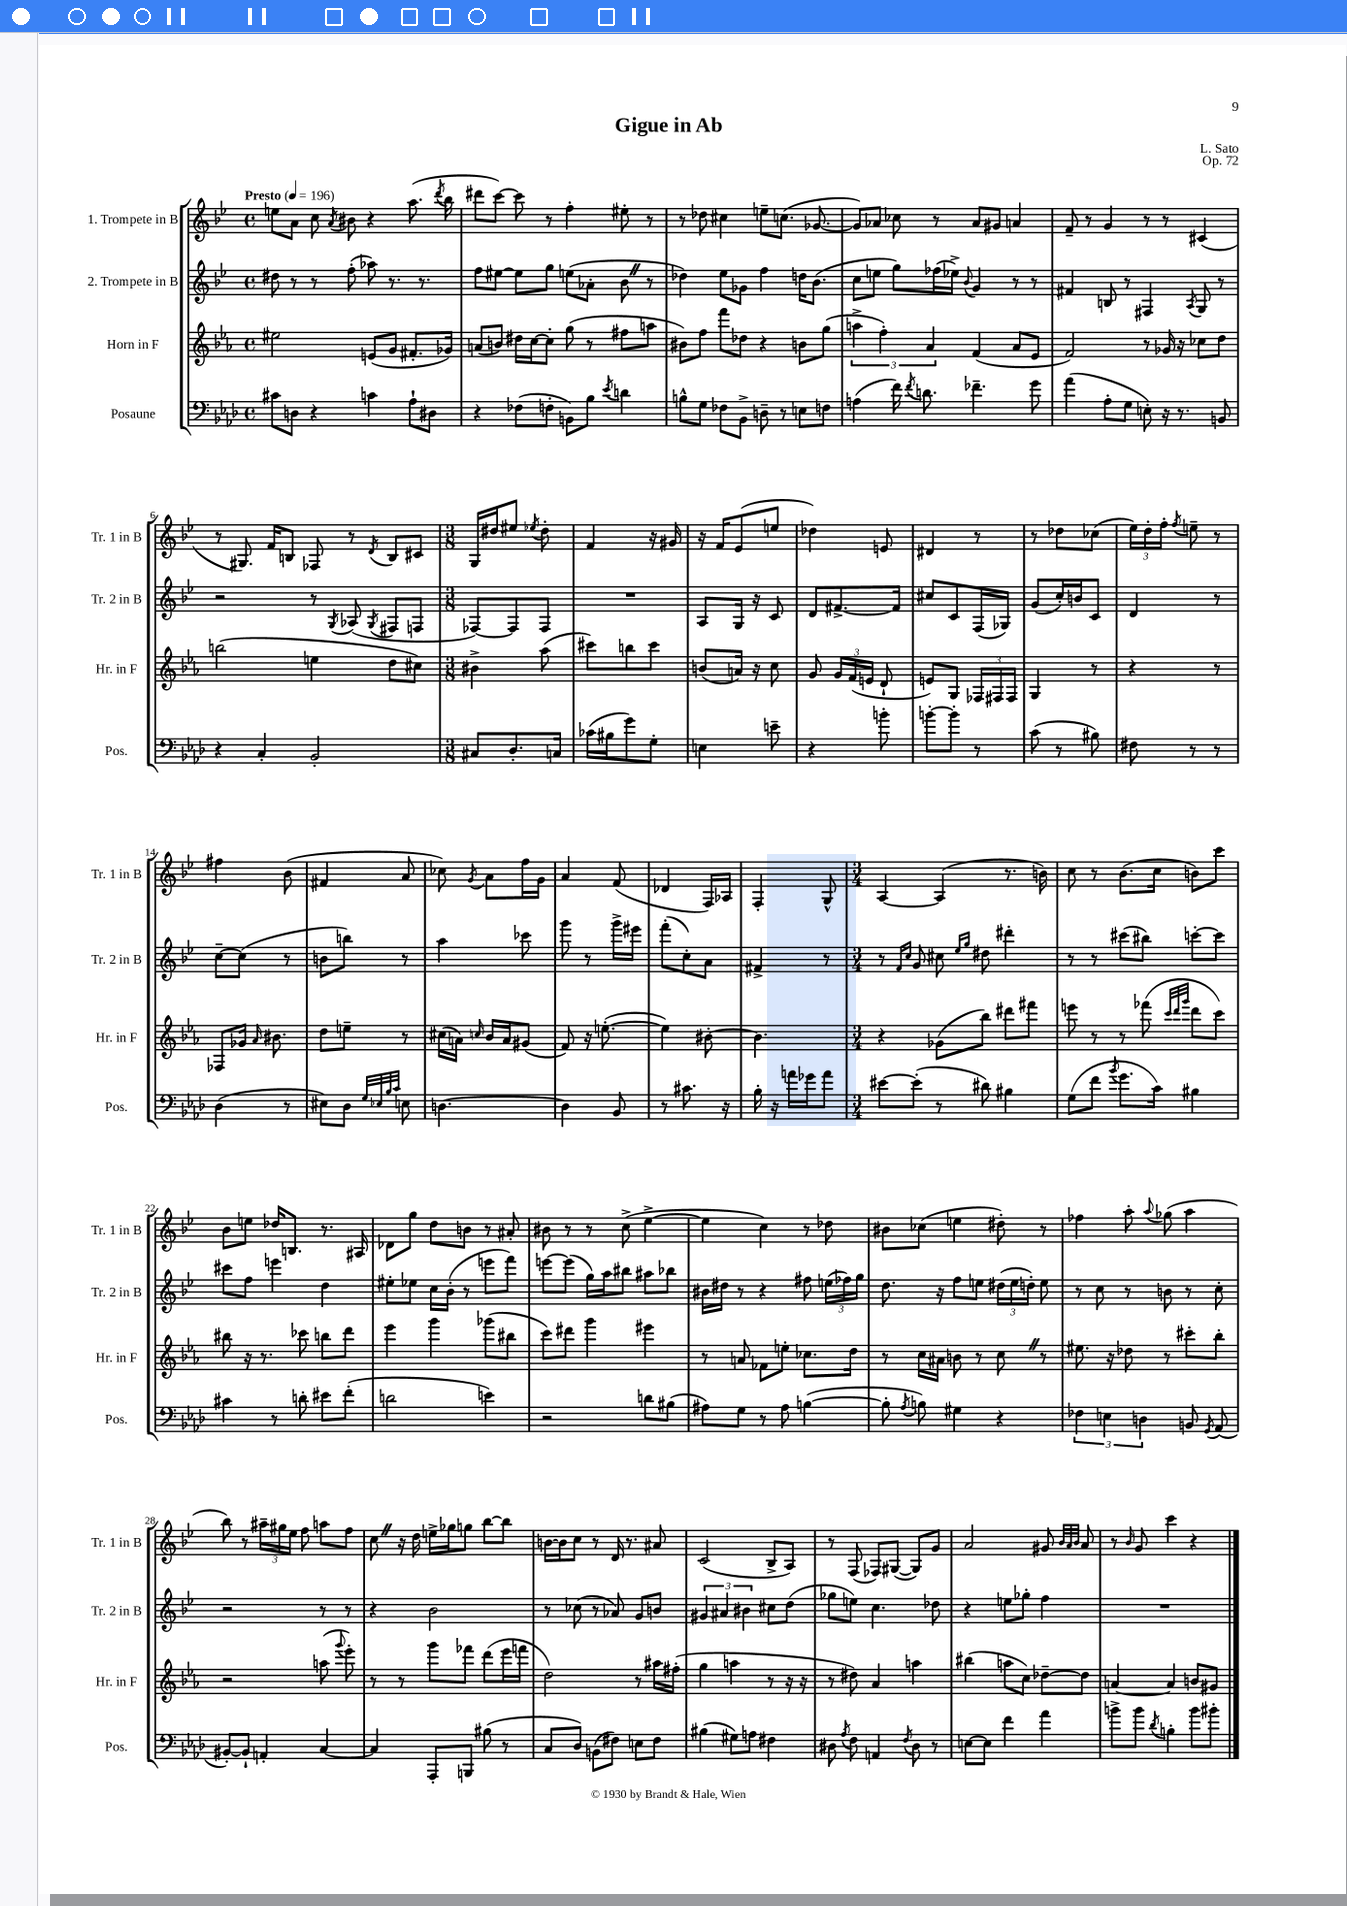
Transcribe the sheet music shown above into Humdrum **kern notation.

**kern	**kern	**kern	**kern
*staff4	*staff3	*staff2	*staff1
*clefF4	*clefG2	*clefG2	*clefG2
*k[b-e-a-d-]	*k[b-e-a-]	*k[b-e-]	*k[b-e-]
*M4/4	*M4/4	*M4/4	*M4/4
*met(c)	*met(c)	*met(c)	*met(c)
*MM196	*MM196	*MM196	*MM196
8c#\L	2ee#\	8dd#\	8ee\L
8D\J	.	8r	8a\J
4r	.	8r	8cc\
.	.	.	8qa/
.	.	(8ff'\	8b#\
4c\	(8e/L	8aa-\)	4r
.	8g/J	8.r	.
8A-`\L	8.f#'/L	.	(8.aa\
.	.	8.r	.
8D#\J	.	.	.
.	.	.	8qddd/
.	16g-/Jk)	.	16bb-\
=	=	=	=
4r	(8a/L	8ff\L	8ddd#\L
.	8b/J)	[8ee#\J	[8ccc\J)
(8F-\L	16dd#\LL	8ee#\]L	8ccc\]
.	[16cc\J	.	.
8F'\J	8cc'\]J	8gg\J	8r
8BB\L)	(8gg\	(8ee\L	4ff'\
8B-\J	8r	8a-'\J	.
8qe-/	.	.	.
4d\	8ff#\L	8b-\	8ee#'\
.	8aa\J	8r	8r
=	=	=	=
8B^^\L	8b#\L)	4dd-\)	8r
8G\J	8ff\J	.	8dd-\
8F-\L	8fff\L	8ee-\L	4cc#\
8BB-^\J	8dd-\J	8g-\J	.
8D~\	4r	4ff\	8ee~\L
8r	.	.	(8.cc\J
8E\L	8b\L	16dd\LK	.
.	.	(8.b-\J	[8.g-/
8F\J	(8gg\J	.	.
=	=	=	=
(4A\	6aa^\	8cc\L	8g-/]L)
.	.	8ee\J	8a-/J
.	6ff'\)	.	.
16f\)	.	8gg\L)	8cc-\
8qf/	.	.	.
8.d\	.	.	.
.	6a-/	.	.
.	.	(16ff-\L	8r
.	.	16ee-^\JJ)	.
.	.	8qqb-/	.
4.f-~\	(4f/	4g/	8a-/L
.	.	.	8g#/J
.	8a-/L	8r	4a/
8g\	8e-/J	8r	.
=	=	=	=
(4a-\	2f/)	4f#/	8f~/
.	.	.	8r
8A-'\L	.	8B/	4g/
8G\J	.	8r	.
8E'\)	8r	4F#/	8r
16r	16g-/	.	8r
8.r	16r	.	.
.	.	8qA/	.
.	8cc-\L	8G/	(4c#/
8BB/	8dd\J	8r	.
=	=	=	=
4r	(2bb\	2r	8r
.	.	.	8.G#/)
4C'/	.	.	.
.	.	.	16f/LK
.	.	.	8B/J
2BB-'/	4ee\	8r	8F-/
.	.	8qG/	.
.	.	(8A-/	8r
.	.	8qG/	8qd/
.	8dd\L	8F#/L	8B/L
.	8cc#\J)	8F/J	8c#/J
=	=	=	=
*M3/8	*M3/8	*M3/8	*M3/8
8C#/L	4b#^\	[8F-/L)	16G/LL
.	.	.	16dd#/J
8.D-'/	.	8F-/]	8ee#/J
.	.	.	8qee-/
.	(8aa-\	8F-/J	8dd#'\
16C/Jk	.	.	.
=	=	=	=
(16c-\LL	8ccc#\L)	4.r	4f/
16B#\J	.	.	.
8g\)	8bb\	.	.
8G'\J	8ccc#\J	.	16r
.	.	.	16g#/
=	=	=	=
4E\	(8b/L	8A/L	16r
.	.	.	16f/LK
.	16a/Jk)	16G/Jk	(8e-/
.	16r	16r	.
8e~\	8cc\	8c/	8ee/J
=	=	=	=
4r	8g/	8d/L	4dd-\)
.	24g/LL	[8.f#^/	.
.	(24f/	.	.
.	24e/JJ	.	.
8b'\	8d`/	.	8e/
.	.	16f#/]Jk	.
=	=	=	=
[8b'\L	8e/L)	8cc#/L	4d#/
8b'\]J	8G/J	8c/	.
8r	24F-/LL	(16F/L	8r
.	24F#/	.	.
.	.	16G-/JJ)	.
.	24F#/JJ	.	.
=	=	=	=
(8c\	4G/	(8g/L	8r
8r	.	16cc'/L)	8dd-\L
.	.	16b/J	.
8B#\)	8r	8c/J	(8cc-\J
=	=	=	=
8F#\	4r	4d/	24ee-\LL)
.	.	.	24dd'\
.	.	.	24ff'\JJ
.	.	.	8qff/
8r	.	.	8ee~\
8r	8r	8r	8r
=	=	=	=
(4D-\	8F-/L	[8cc~\L	4ff#\
.	16g-/Jk	(8cc\]J	.
.	16qqa-/	.	.
.	8.b#\	.	.
8r	.	8r	(8b-\
=	=	=	=
8E#\L)	8dd\L	8b\L	4f#/
8D-\J	8ee~\J	8bb\J)	.
32qqG/LLL	.	.	.
32qqE-/	.	.	.
32qqB-/	.	.	.
32qqc/JJJ	.	.	.
8E\	8r	8r	8a/
=	=	=	=
[4.D\	(16cc#\LL	4aa\	8cc-\)
.	16a\JJ)	.	.
.	16qqcc/	.	8qg/
.	16b-/LL	.	8a\L
.	16a/J	.	.
.	(8g#/J	8ccc-\	16ff\L
.	.	.	16g\JJ
=	=	=	=
4D\]	8f/)	8ggg\	4a/
.	16r	8r	.
.	([8.ee'\	.	.
8BB-/	.	16ggg^\LL	(8f/
.	.	16eee#\JJ	.
=	=	=	=
8r	4ee\])	(8fff'\L	4d-/
8.c#\	.	8cc'\)	.
.	[8b#'\	8a\J	16F/LL)
16r	.	.	16A-/JJ
=	=	=	=
16B-'\	4.b#\]	4f#^/	4F'/
16r	.	.	.
16a\LL	.	.	.
16g-\J	.	.	.
8a\J	.	8r	8G^^/
=	=	=	=
*M3/4	*M3/4	*M3/4	*M3/4
[8e#\L	4r	8r	[4A/
.	.	16qqf/LL	.
.	.	16qqcc/JJ	.
(8e#'\]J	.	8g/	.
8r	(8g-\L	8cc#\	(4A/]
.	.	16qqee-/LL	.
.	.	16qqgg/JJ	.
8d#\)	8bb-\J)	8dd#\	.
4B#\	8ddd#\L	4ddd#'\	8.r
.	8fff#\J	.	.
.	.	.	16b\)
=	=	=	=
(8G\L	8eee\	8r	8cc\
8f\J	8r	8r	8r
8qb-/	.	.	.
8.g\L	8r	(8ccc#\L	(8.b-\L
.	(8fff-\	8bb#\J)	.
16c\Jk)	.	.	16cc\Jk
.	32qqccc/LLL	.	.
.	32qqddd/	.	.
.	32qqggg/JJJ	.	.
4B#\	8ddd\L	[8ccc'\L	8b\L)
.	8ccc\J)	8ccc\]J	8ccc\J
=	=	=	=
4c#\	8bb#\	8ccc#\L	8b-\L
.	16r	8ff\J	8ee\J
.	8.r	.	.
8r	.	4eee\	16dd-/LK
.	.	.	8.B/J
8d'\	8ccc-\	.	.
8e#\L	8bb\L	4dd\	8.r
(8f'\J	8ddd\J	.	.
.	.	.	16A#/
=	=	=	=
2d\	4eee-\	8ee#'\L	8d-\L
.	.	8ee-\J	8gg\J
.	4ggg\	16cc\LL	8dd\L
.	.	(16b-'\JJ	.
.	.	8r	8b\J
4e\)	(8ggg-\L	8eee\L	8r
.	8bb#\J	8fff\J)	8a#'/
=	=	=	=
2r	8ccc\L)	[8eee\L	8b#\
.	8ddd#\J	(8eee\]J	8r
.	4ggg\	16gg\LL)	8r
.	.	16aa\J	.
.	.	8bb#\J	(8cc^\
8d\L	4eee#\	8aa#\L	[4ee-^\
(8B#\J	.	8bb-\J	.
=	=	=	=
8A#\L)	8r	16b#\LL	4ee-\]
.	.	16dd#\JJ	.
8G\J	8a/	8r	.
8r	8f-\L	4r	4cc\)
8A#\	8ee'\J	.	.
([4B\	8.cc-\L	8ff#\	8r
.	.	(24ee\LL	8dd-\
.	.	24ff-\)	.
.	16dd\Jk	.	.
.	.	24gg\JJ	.
=	=	=	=
8B'\]	8r	8.dd\	8b#\L
8qA-/	.	.	.
8B\)	16cc\LL	.	(8cc-\J
.	16a#\JJ	16r	.
4G#\	8b\	8ff\L	4ee\
.	8r	8ee\J	.
4r	8cc\	(24dd#\LL	8dd#'\)
.	.	24ee\	.
.	.	24dd'\JJ)	.
.	8r	8ee\	8r
=	=	=	=
6F-\	8.ee#\	8r	4ff-\
.	.	8cc\	.
6E\	.	.	.
.	16r	.	.
.	8dd-\	8r	8aa'\
6D\	.	.	.
.	.	.	8qqaa/
.	8r	8b\	(8gg-\
8BB/	8ccc#'\L	8r	4aa\
8qGG/	.	.	.
(8AA-/	8bb-'\J	8cc'\	.
=	=	=	=
[8BB#'/L)	2r	2r	8bb-\)
8BB#`/]J	.	.	8r
4AA'/	.	.	24aa#~\LL
.	.	.	24gg#\
.	.	.	24ee-\JJ
.	.	.	8ff\
[4C/	(8aa\	8r	8aa\L
.	8qqggg/	.	.
.	8eee-'\)	8r	8ff\J
=	=	=	=
4C/]	8r	4r	8cc\
.	8r	.	16r
.	.	.	16dd\
8AAA-'/L	8ggg\L	2b-\	16ee^\LL
.	.	.	16gg-\J
8BBB/J	8fff-\J	.	8gg\J
(8B#\	(8ddd\L	.	[8bb-\L
8r	16eee-\L	.	8bb-\]J
.	16fff\JJ	.	.
=	=	=	=
8C/L	2dd\)	8r	[16b\LL
.	.	.	16b\]J
8D-/J)	.	(8cc-\	8cc\J
(8BB\L	.	8r	8r
8F#\J)	.	8a-/)	16d/
.	.	.	8.r
8E\L	8r	8g/L	.
8F#\J	16aa#\LL	8b/J	8a#/
.	(16ff#'\JJ	.	.
=	=	=	=
(4B#\	4gg\	6g#/	(2c/
.	.	6a#/	.
8G#\L)	4aa\	.	.
.	.	6b#\	.
8A\J	.	.	.
4F#\	8r	8cc#\L	8B-^/L
.	16r	(8dd\J	8A/J)
.	16r	.	.
=	=	=	=
8D#\	8r	8gg-\L	8r
8qA-/	.	.	.
8F\	8dd#\)	8ee\J)	(8F/
4AA/	4a-/	4.cc\	8F-/L)
.	.	.	([8G#/J
8qF/	.	.	.
8D#\	4aa\	.	8G#/]L)
8r	.	8dd-\	8g/J
=	=	=	=
[8E\L	(4bb#\	4r	2a/
8E\]J	.	.	.
4f\	8aa\L	8ee\L	.
.	8cc\J)	8gg-'\J	.
4a-\	[8dd-~\L	4ff\	8g#/
.	.	.	32qqb-/LLL
.	.	.	32qqa/
.	.	.	32qqb-/JJJ
.	8dd-\]J	.	8a/
=	=	=	=
8b^\L	[4a/	2.r	8r
.	.	.	16qqb-/
8b\J	.	.	8g/
8qd-/	.	.	.
4B'\	4a/]	.	4ccc\
8b\L	8b/L	.	4r
8b#'\J	8g#/J	.	.
==	==	==	==
*-	*-	*-	*-
